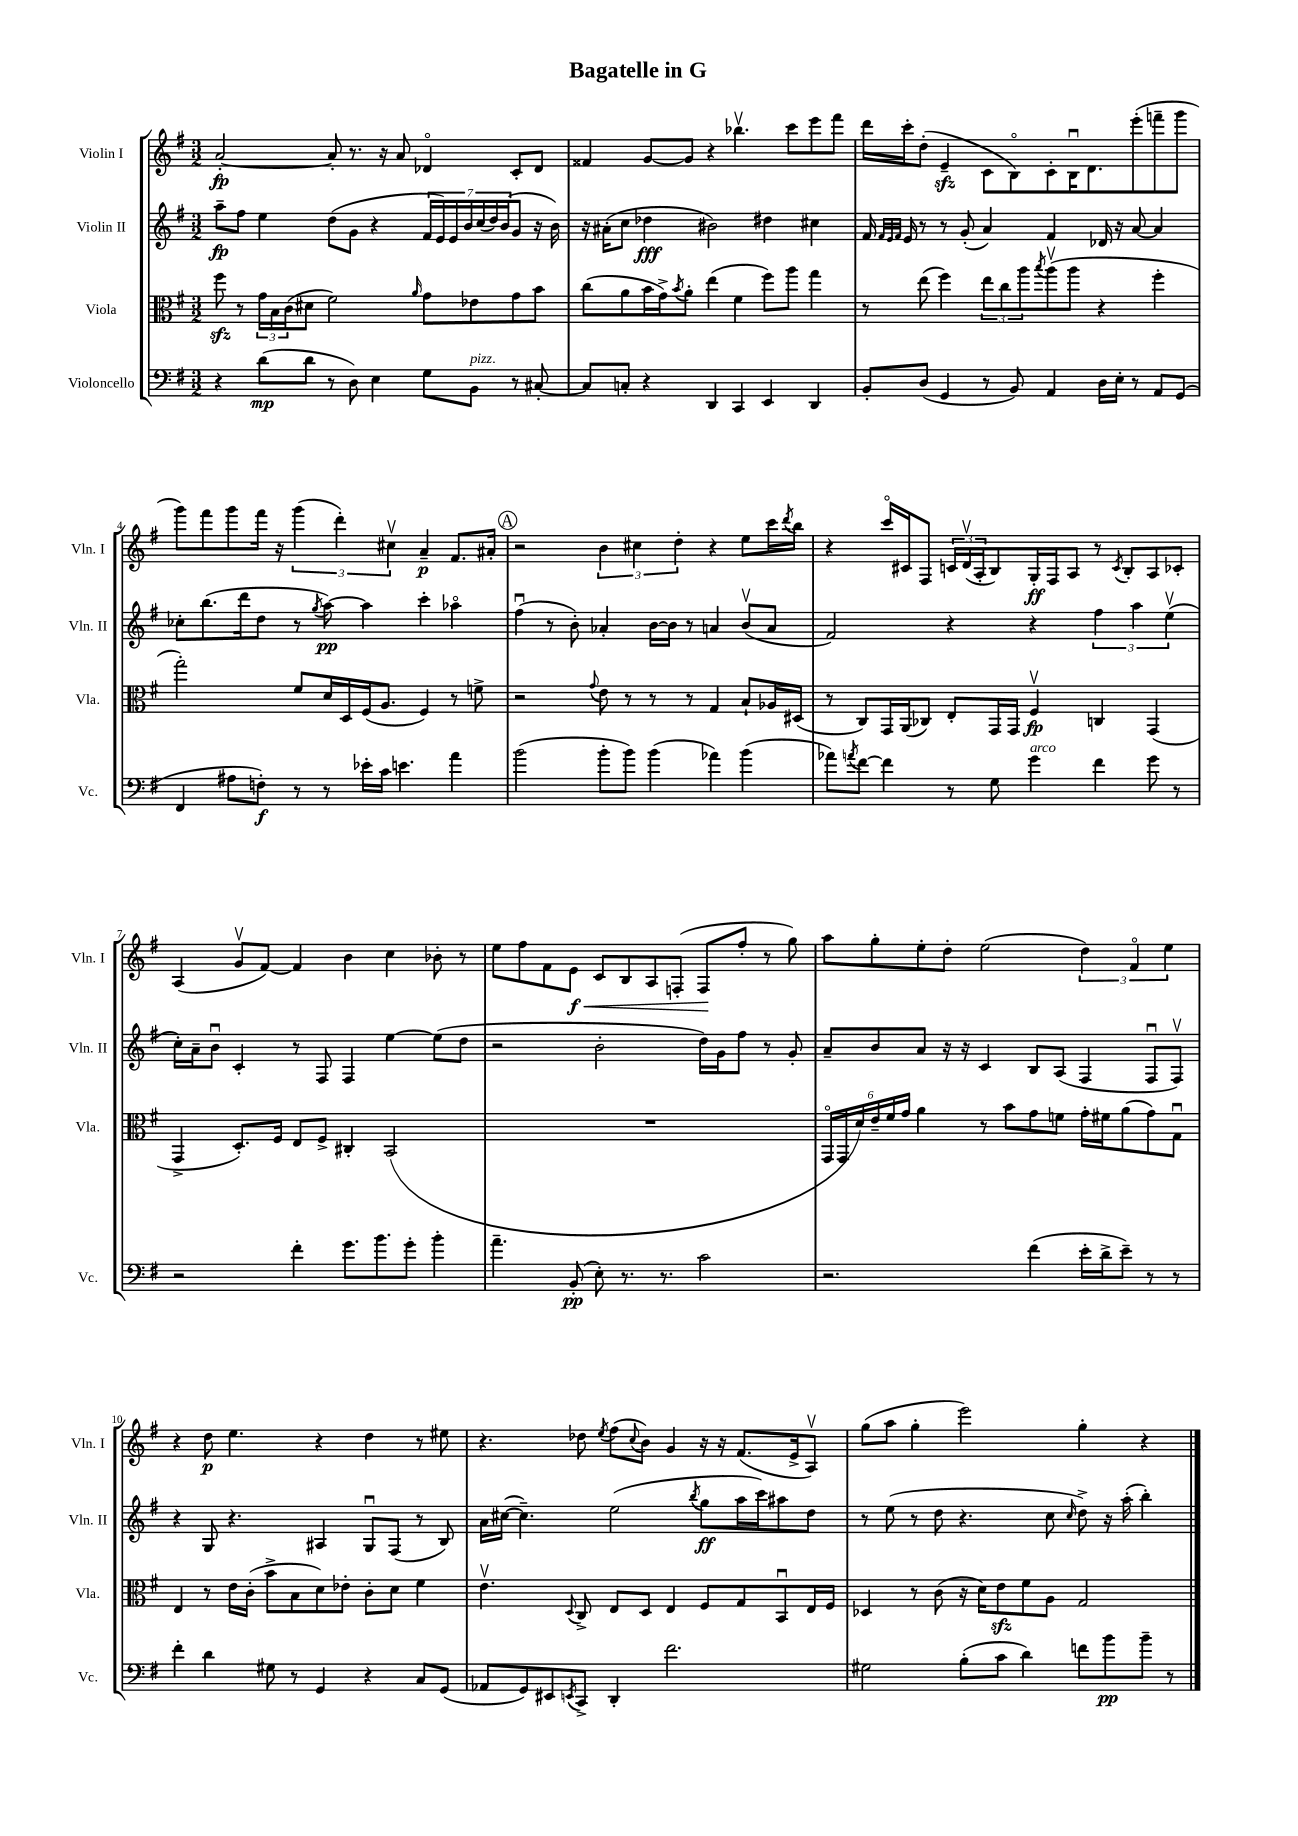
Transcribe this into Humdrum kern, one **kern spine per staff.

**kern	**kern	**kern	**kern
*staff4	*staff3	*staff2	*staff1
*clefF4	*clefC3	*clefG2	*clefG2
*k[f#]	*k[f#]	*k[f#]	*k[f#]
*M3/2	*M3/2	*M3/2	*M3/2
4r	8ff#	8aa~	[2a'
.	8r	8ff#	.
(8d	24g	4ee	.
.	24B	.	.
.	(24c	.	.
8d	8d#	.	.
8r	2f#)	(8dd	8a']
8D)	.	8g	8.r
4E	.	4r	.
.	.	.	16r
.	.	.	8a
.	16qqa	.	.
8G	8g	28f#	4d-o
.	.	28e)	.
.	.	28e	.
.	.	28b	.
8BB	8e-	.	.
.	.	(28cc	.
.	.	28dd)	.
.	.	(28b	.
8r	8g	8g	8c'
[8C#'	8b	16r	8d-
.	.	16b)	.
=	=	=	=
8C#]	(8cc	16r	4f##
.	.	(16a#'	.
8C'	8a	8cc	.
4r	16b	4dd-	[8g
.	16g^)	.	.
.	8qb	.	.
.	8a'	.	8g]
4DD	(4ee	2b#)	4r
4CC	4f#	.	4.bb-v
4EE	8ff#)	4dd#	.
.	8aa	.	8ccc
4DD	4gg	4cc#	8eee
.	.	.	8fff#
=	=	=	=
8BB'	8r	16f#	16ddd
.	.	32qqf#	.
.	.	32qqe	.
.	.	32qqf#	.
.	.	16e	16ccc'
(8D	(8ee	8r	(8dd'
4GG	4ff#)	8r	4e~
.	.	(8g'	.
8r	12ee	4a)	8c
.	12cc	.	.
8BB)	.	.	8Bo)
.	12aa	.	.
.	8qbb	.	.
4AA	(8aav	4f#	8c'
.	8aa	.	16Bu
.	.	.	8.d
16D	4r	16d-	.
16E'	.	16r	.
8r	.	[8a	(8eee'
8AA	4ff#'	4a]	8fff~
(8GG	.	.	8ggg
=	=	=	=
4FF#	2gg')	8cc-'	8ggg)
.	.	(8.bb	8fff#
8A#	.	.	8ggg
.	.	16ddd	.
8F')	.	8dd	16fff#
.	.	.	16r
8r	8f#	8r	(6ggg
.	.	8qgg	.
8r	16d	[8aa)	.
.	.	.	6ddd')
.	16D	.	.
16e-'	(16F#	4aa]	.
16c	8.A	.	.
.	.	.	6cc#v
4.e	.	.	.
.	4F#)	4ccc'	4a~
4a	8r	4aa-o	8.f#
.	8f^	.	.
.	.	.	16a#'
=	=	=	=
(2b	2r	(4ff#u	2r
.	.	8r	.
.	.	8b')	.
.	8qqg	.	.
8b'	8e	4a-'	6b
8b)	8r	.	.
.	.	.	6cc#
(4b	8r	[16b	.
.	.	16b]	.
.	.	.	6dd'
.	8r	8r	.
4a-)	4G	4a	4r
(4b	8B`	(8bv	8ee
.	16A-	8a	16ccc
.	.	.	8qddd
.	(16D#	.	16bb
=	=	=	=
8a-)	8r	2f#)	4r
8qa	.	.	.
[8f#	8C)	.	.
4f#]	16GG	.	16ccco
.	(16AA	.	16c#
.	8C-)	.	8F#
8r	8E'	4r	24c
.	.	.	(24dv
.	.	.	24A'
8G	16GG	.	8B)
.	16GG	.	.
4g	4F#v	4r	16G'
.	.	.	16F#
.	.	.	8A
4f#	4C	6ff#	8r
.	.	.	8qc
.	.	.	8B'
.	.	6aa	.
8g	(4GG	.	8A
.	.	(6eev	.
8r	.	.	8c-'
=	=	=	=
2r	4GG^	16cc')	(4A
.	.	16a~	.
.	.	8bu	.
.	8.D')	4c'	8gv
.	.	.	[8f#)
.	16F#	.	.
4f#'	8E	8r	4f#]
.	8F#^	8F#	.
8.g	4C#'	4F#	4b
8.b	.	.	.
.	(2BB	[4ee	4cc
8g'	.	.	.
4b'	.	(8ee]	8b-'
.	.	8dd	8r
=	=	=	=
4.a~	1.r	2r	8ee
.	.	.	8ff#
.	.	.	8f#
(8BB'	.	.	8e
8E')	.	2b'	8c
8.r	.	.	8B
.	.	.	8A
8.r	.	.	.
.	.	.	(8F'
2c	.	16dd)	8F
.	.	16g	.
.	.	8ff#	8ff#'
.	.	8r	8r
.	.	8g'	8gg)
=	=	=	=
2.r	24GGo	8a~	8aa
.	24GG	.	.
.	24d)	.	.
.	24e~	8b	8gg'
.	24f#	.	.
.	24g	.	.
.	4a	8a	8ee'
.	.	16r	8dd'
.	.	16r	.
.	8r	4c	(2ee
.	8b	.	.
(4f#	8g	8B	.
.	8f	(8A	.
16e'	16g'	4F#	6dd)
16d^	16f#	.	.
8e~)	(8a	.	.
.	.	.	6f#o
8r	8g)	8F#u	.
.	.	.	6ee
8r	8Gu	8F#v)	.
=	=	=	=
4f#'	4E	4r	4r
4d	8r	8G	8dd
.	16e	4.r	4.ee
.	(16c'	.	.
8G#	8b^	.	.
8r	8B	.	.
4GG	8d)	4A#	4r
.	8e-'	.	.
4r	8c'	8Gu	4dd
.	8d	(8F#	.
8C	4f#	8r	8r
(8GG	.	8B)	8ee#
=	=	=	=
8AA-	4.ev	16a	4.r
.	.	([16cc#	.
8GG)	.	4.cc#~])	.
8EE#	.	.	.
8qEE	8qqD	.	.
8CC^	8C^	.	8dd-
.	.	.	8qee
4DD'	8E	(2ee	(8ff#
.	.	.	8qqcc
.	8D	.	8b)
2.f#	4E	.	4g
.	.	8qbb	.
.	8F#	8gg	16r
.	.	.	16r
.	8G	16aa	(8.f#
.	.	16ccc)	.
.	8BBu	8aa#	.
.	.	.	16e^
.	16E	8dd	8Av)
.	16F#	.	.
=	=	=	=
2G#	4D-	8r	(8gg
.	.	(8ee	8aa
.	8r	8r	4gg'
.	(8c	8dd	.
(8B'	16r	4.r	2eee)
.	16d)	.	.
8c	8e	.	.
4d)	8f#	.	.
.	8A	8cc	.
.	.	16qqcc	.
8f	2G	8dd^)	4gg'
8b	.	16r	.
.	.	(16aa'	.
8b~	.	4bb')	4r
8r	.	.	.
==	==	==	==
*-	*-	*-	*-
